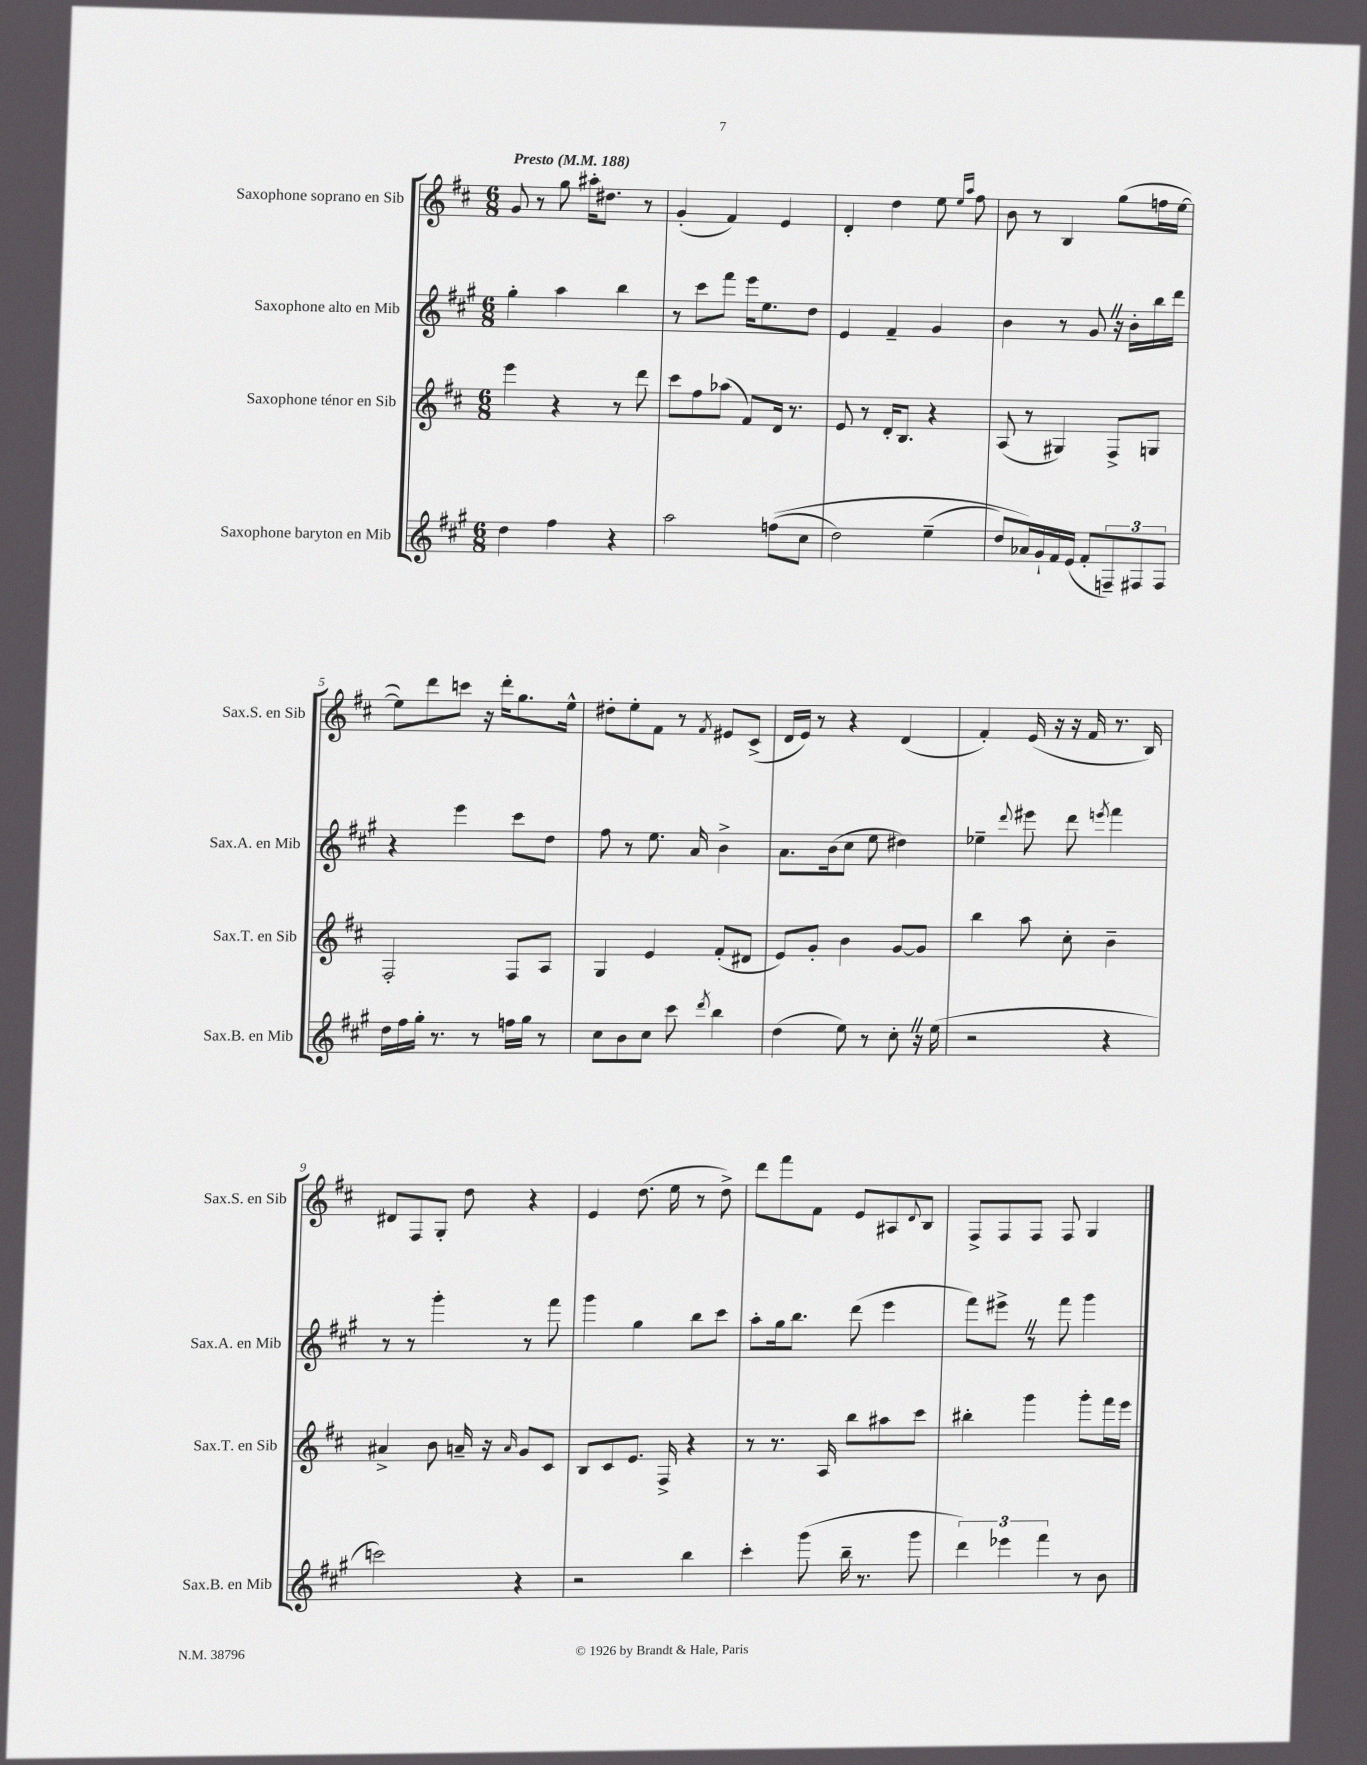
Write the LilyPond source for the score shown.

<<
\new StaffGroup <<
\new Staff = "s0" \with { instrumentName = "Saxophone soprano en Sib" shortInstrumentName = "Sax.S. en Sib" } {
    \clef treble \key d \major \numericTimeSignature \time 6/8 \tempo "Presto" 4 = 188
    g'8 r8 g''8 ais''16-. dis''8. r8 |
    g'4-.( fis'4) e'4 |
    d'4-. d''4 e''8 \grace { e''16 a''16 } fis''8 |
    b'8 r8 b4 g''8( f''16 e''16~ |
    e''8) d'''8 c'''8 r16 d'''16-. g''8. e''16-^ |
    dis''8-. e''8-. fis'8 r8 \acciaccatura { fis'8 } eis'8 cis'8->( |
    d'16 e'16) r8 r4 d'4( |
    fis'4-.) e'16( r16 r16 fis'16 r8. b16) |
    dis'8 fis8 g8-. d''8 r4 |
    e'4 d''8.( e''16 r8 d''8->) |
    d'''8 fis'''8 fis'8 e'8 ais8 \appoggiatura { d'8 } b8 |
    fis8-> fis8 fis8 fis8 g4 \bar "|." |
}
\new Staff = "s1" \with { instrumentName = "Saxophone alto en Mib" shortInstrumentName = "Sax.A. en Mib" } {
    \clef treble \key a \major \numericTimeSignature \time 6/8
    gis''4-. a''4 b''4 |
    r8 cis'''8 fis'''8 e'''16 e''8. d''8 |
    e'4 fis'4-- gis'4 |
    b'4 r8 gis'8 \once \override BreathingSign.text = \markup { \musicglyph "scripts.caesura.straight" } \breathe r16 b'16-. b''16 d'''16 |
    r4 e'''4 cis'''8 d''8 |
    fis''8 r8 e''8. a'16 b'4-> |
    a'8. b'16( cis''8 e''8 dis''4) |
    ees''4-- \appoggiatura { d'''8 } eis'''8 d'''8 \acciaccatura { e'''8 } fis'''4 |
    r8 r8 gis'''4-. r8 fis'''8 |
    gis'''4 gis''4 b''8 cis'''8 |
    a''8-. gis''16 b''8. d'''8( e'''4 |
    fis'''8) eis'''8-> \once \override BreathingSign.text = \markup { \musicglyph "scripts.caesura.straight" } \breathe r8 fis'''8 gis'''4 \bar "|." |
}
\new Staff = "s2" \with { instrumentName = "Saxophone ténor en Sib" shortInstrumentName = "Sax.T. en Sib" } {
    \clef treble \key d \major \numericTimeSignature \time 6/8
    e'''4 r4 r8 d'''8 |
    cis'''8 fis''8 aes''8( fis'8) d'16 r8. |
    e'8 r8 d'16-. b8. r4 |
    a8( r8 gis4) fis8-> g8 |
    fis2-. fis8 a8 |
    g4 e'4 fis'8-.( dis'8 |
    e'8) g'8-. b'4 g'8~ g'8 |
    b''4 a''8 cis''8-. b'4-- |
    ais'4-> b'8 a'16-- r16 \grace { a'16 } g'8 cis'8 |
    b8 cis'8 e'8. fis16-> r4 |
    r8 r8. a16 b''8 ais''8 cis'''8 |
    bis''4-. g'''4 g'''8-. fis'''16 e'''16 \bar "|." |
}
\new Staff = "s3" \with { instrumentName = "Saxophone baryton en Mib" shortInstrumentName = "Sax.B. en Mib" } {
    \clef treble \key a \major \numericTimeSignature \time 6/8
    d''4 fis''4 r4 |
    a''2 f''8(\( cis''8 |
    d''2) e''4--( |
    d''8) aes'16\) gis'16-! fis'16 e'16( fis'8-. \tuplet 3/2 { f8--) fis8 fis8 } |
    d''16 fis''16 gis''16-. r8. r8 f''16 gis''16 r8 |
    cis''8 b'8 cis''8 cis'''8 \acciaccatura { d'''8 } b''4 |
    d''4( e''8) r8 cis''8-. \once \override BreathingSign.text = \markup { \musicglyph "scripts.caesura.straight" } \breathe r16 e''16( |
    r2 r4 |
    c'''2) r4 |
    r2 b''4 |
    cis'''4-. gis'''8( b''16-- r8. gis'''8 |
    \tuplet 3/2 { d'''4) ees'''4 fis'''4 } r8 b'8 \bar "|." |
}
>>
>>
